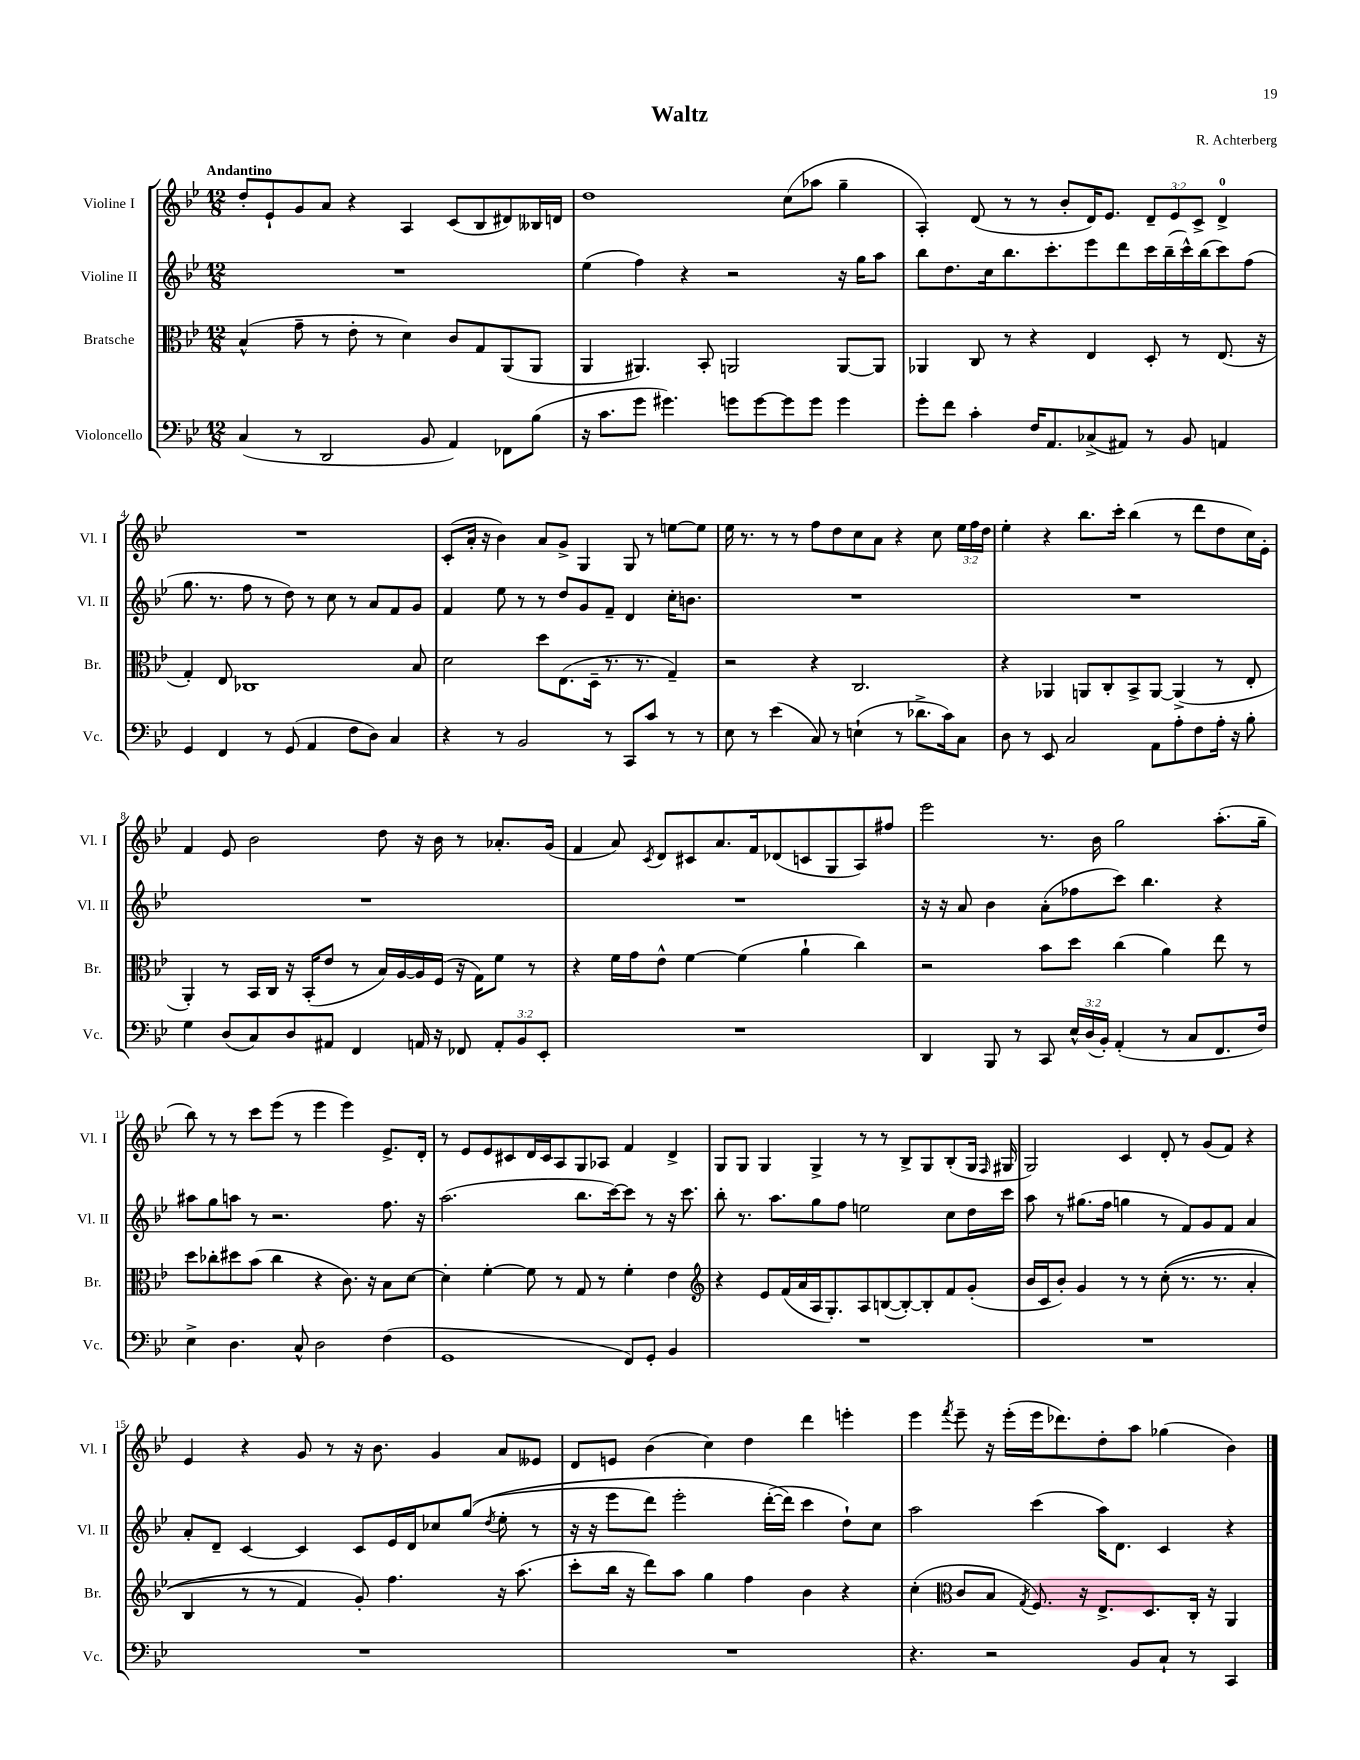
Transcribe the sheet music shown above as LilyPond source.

\header { title = "Waltz" composer = "R. Achterberg" }
<<
\new StaffGroup <<
\new Staff = "s0" \with { instrumentName = "Violine I" shortInstrumentName = "Vl. I" } {
    \clef treble \key bes \major \numericTimeSignature \time 12/8 \override Staff.TupletNumber.text = #tuplet-number::calc-fraction-text \tempo "Andantino"
    \autoBeamOff d''8[-. ees'8-! g'8 a'8] r4 a4 c'8[( bes8 dis'8) beses16 d'16] |
    d''1 c''8[( aes''8] g''4-- |
    a4-.) d'8( r8 r8 bes'8[-. d'16) ees'8.] \tuplet 3/2 { d'8[-- ees'8 c'8]-> } d'4-0-> |
    R1. |
    c'8[-.( a'16]-. r16 bes'4) a'8[ g'8]-> g4 g8 r8 e''8[~ e''8] |
    ees''16 r8. r8 r8 f''8[ d''8 c''8 a'8] r4 c''8 \tuplet 3/2 { ees''16[ f''16 d''16] } |
    ees''4-. r4 bes''8.[ c'''16]-. bes''4( r8 d'''8[ d''8 c''16) ees'16]-. |
    f'4 ees'8 bes'2 d''8 r16 bes'16 r8 aes'8.[-. g'16]( |
    f'4 a'8) \acciaccatura { c'8 } d'8[ cis'8 a'8. f'16 des'8( c'8 g8 a8) fis''8] |
    ees'''2 r8. bes'16 g''2 a''8.[-.( g''16]-- |
    bes''8) r8 r8 c'''8[ ees'''8]( r8 ees'''4 ees'''4) ees'8.[-> d'16]-. |
    r8 ees'8[ ees'8 cis'8 d'16 cis'16 a8 g8 aes8] f'4 d'4-> |
    g8[ g8] g4 g4-> r8 r8 bes8[-> g8 bes8-.( g16] \grace { f16 } gis16 |
    g2) c'4 d'8-. r8 g'8[( f'8]) r4 |
    ees'4 r4 g'8 r8 r16 bes'8. g'4 a'8[ eeses'8] |
    d'8[ e'8] bes'4( c''4) d''4 d'''4 e'''4-. |
    ees'''4 \acciaccatura { f'''8 } ees'''8-- r16 ees'''16[-.( ees'''16 des'''8.) d''8-. a''8] ges''4( bes'4) \bar "|." |
}
\new Staff = "s1" \with { instrumentName = "Violine II" shortInstrumentName = "Vl. II" } {
    \clef treble \key bes \major \numericTimeSignature \time 12/8
    \autoBeamOff R1. |
    ees''4( f''4) r4 r2 r16 g''16[ a''8] |
    bes''8[ d''8. c''16 bes''8. c'''8.-. ees'''8 d'''8 c'''16 bes''16--( c'''16-^) bes''16( c'''8) f''8]( |
    g''8. r8. f''8 r8 d''8) r8 c''8 r8 a'8[ f'8 g'8] |
    f'4 ees''8 r8 r8 d''8[ g'8 f'8]-- d'4 c''16[-. b'8.] |
    R1. |
    R1. |
    R1. |
    R1. |
    r16 r16 a'8 bes'4 a'8[-.( fes''8 c'''8]) bes''4. r4 |
    ais''8[ g''8 a''8] r8 r2. f''8. r16 |
    a''2.( bes''8.[ c'''16~) c'''8] r8 r16 c'''8. |
    bes''8-. r8. a''8.[ g''8 f''8] e''2 c''8[ d''16 c'''16] |
    a''8 r8 gis''8.[( f''16] g''4 r8 f'8[) g'8 f'8] a'4 |
    a'8[-. d'8]-- c'4~ c'4 c'8[ ees'16 d'16 ces''8 g''8](\( \acciaccatura { d''8 } ees''8-. r8 |
    r16 r16 ees'''8[ d'''8]) ees'''2-. d'''16[~-.( d'''16]\) c'''4 d''8[-!) c''8] |
    a''2 c'''4( a''16[) d'8.] c'4 r4 \bar "|." |
}
\new Staff = "s2" \with { instrumentName = "Bratsche" shortInstrumentName = "Br." } {
    \clef alto \key bes \major \numericTimeSignature \time 12/8
    \autoBeamOff bes4-^( g'8-- r8 ees'8-. r8 d'4) c'8[ g8 a,8( a,8] |
    a,4 ais,4.) bes,8-. a,2 a,8[~ a,8] |
    aes,4 c8 r8 r4 ees4 d8-. r8 ees8.( r16 |
    g4-.) ees8 ces1 bes8 |
    d'2 d''8[ ees8.( d16]-- r8. r8. g4--) |
    r2 r4 c2. |
    r4 aes,4 a,8[ c8-. bes,8-> a,8]~ a,4->( r8 ees8-. |
    a,4-.) r8 bes,16[ c16] r16 bes,16[-.( ees'8] r8 bes16[) a16~ a16 f16]( r16 g16[) f'8] r8 |
    r4 f'16[ g'16 ees'8]-^ f'4~ f'4( a'4-! c''4) |
    r2 bes'8[ d''8] c''4( a'4) ees''8 r8 |
    d''8[ ces''8-. dis''8 bes'8]( ces''4 r4 c'8.) r16 bes8[ d'8]~ |
    d'4-. f'4~-. f'8 r8 g8 r8 f'4-. ees'4 |
    \clef treble r4 ees'8[ f'16( a'16 a16 g8.-.) a8 b8~( b8~-.) b8-. f'8 g'8]-.( |
    bes'16[ c'16 bes'8]-.) g'4 r8 r8 c''8-.(\( r8. r8. a'4-. |
    bes4 r8 r8 f'4) g'8-.\) f''4. r16 a''8.( |
    c'''8[-. bes''16] r16 d'''8[) a''8] g''4 f''4 bes'4 r4 |
    c''4-.( \clef alto c'8[ bes8] \acciaccatura { g8 } f8.) r16 ees8.[-> d8. c16]-. r16 a,4 \bar "|." |
}
\new Staff = "s3" \with { instrumentName = "Violoncello" shortInstrumentName = "Vc." } {
    \clef bass \key bes \major \numericTimeSignature \time 12/8 \override Staff.TupletNumber.text = #tuplet-number::calc-fraction-text
    \autoBeamOff c4( r8 d,2 bes,8 a,4) fes,8[ bes8]( |
    r16 c'8.[ g'8] gis'4.) g'8[ g'8~ g'8 g'8] g'4 |
    g'8[-. f'8] c'4-. f16[ a,8. ces8->( ais,8]) r8 bes,8 a,4 |
    g,4 f,4 r8 g,8( a,4 f8[ d8]) c4 |
    r4 r8 bes,2 r8 c,8[ c'8] r8 r8 |
    ees8 r8 ees'4( c8) r8 e4-!( r8 des'8.[-> c'16) c8] |
    d8 r8 ees,8 c2 a,8[ a8-. f8 a16]-. r16 bes8-. |
    g4 d8[( c8) d8 ais,8] f,4 a,16 r16 fes,8 \tuplet 3/2 { a,8[-. bes,8 ees,8]-. } |
    R1. |
    d,4 bes,,8 r8 c,8 \tuplet 3/2 { ees16[-^ d16( bes,16]-.) } a,4-.( r8 c8[ f,8. f16]) |
    ees4-> d4. c8-^ d2 f4( |
    g,1 f,8[) g,8]-. bes,4 |
    R1. |
    R1. |
    R1. |
    R1. |
    r4. r2 bes,8[ c8]-! r8 c,4 \bar "|." |
}
>>
>>
